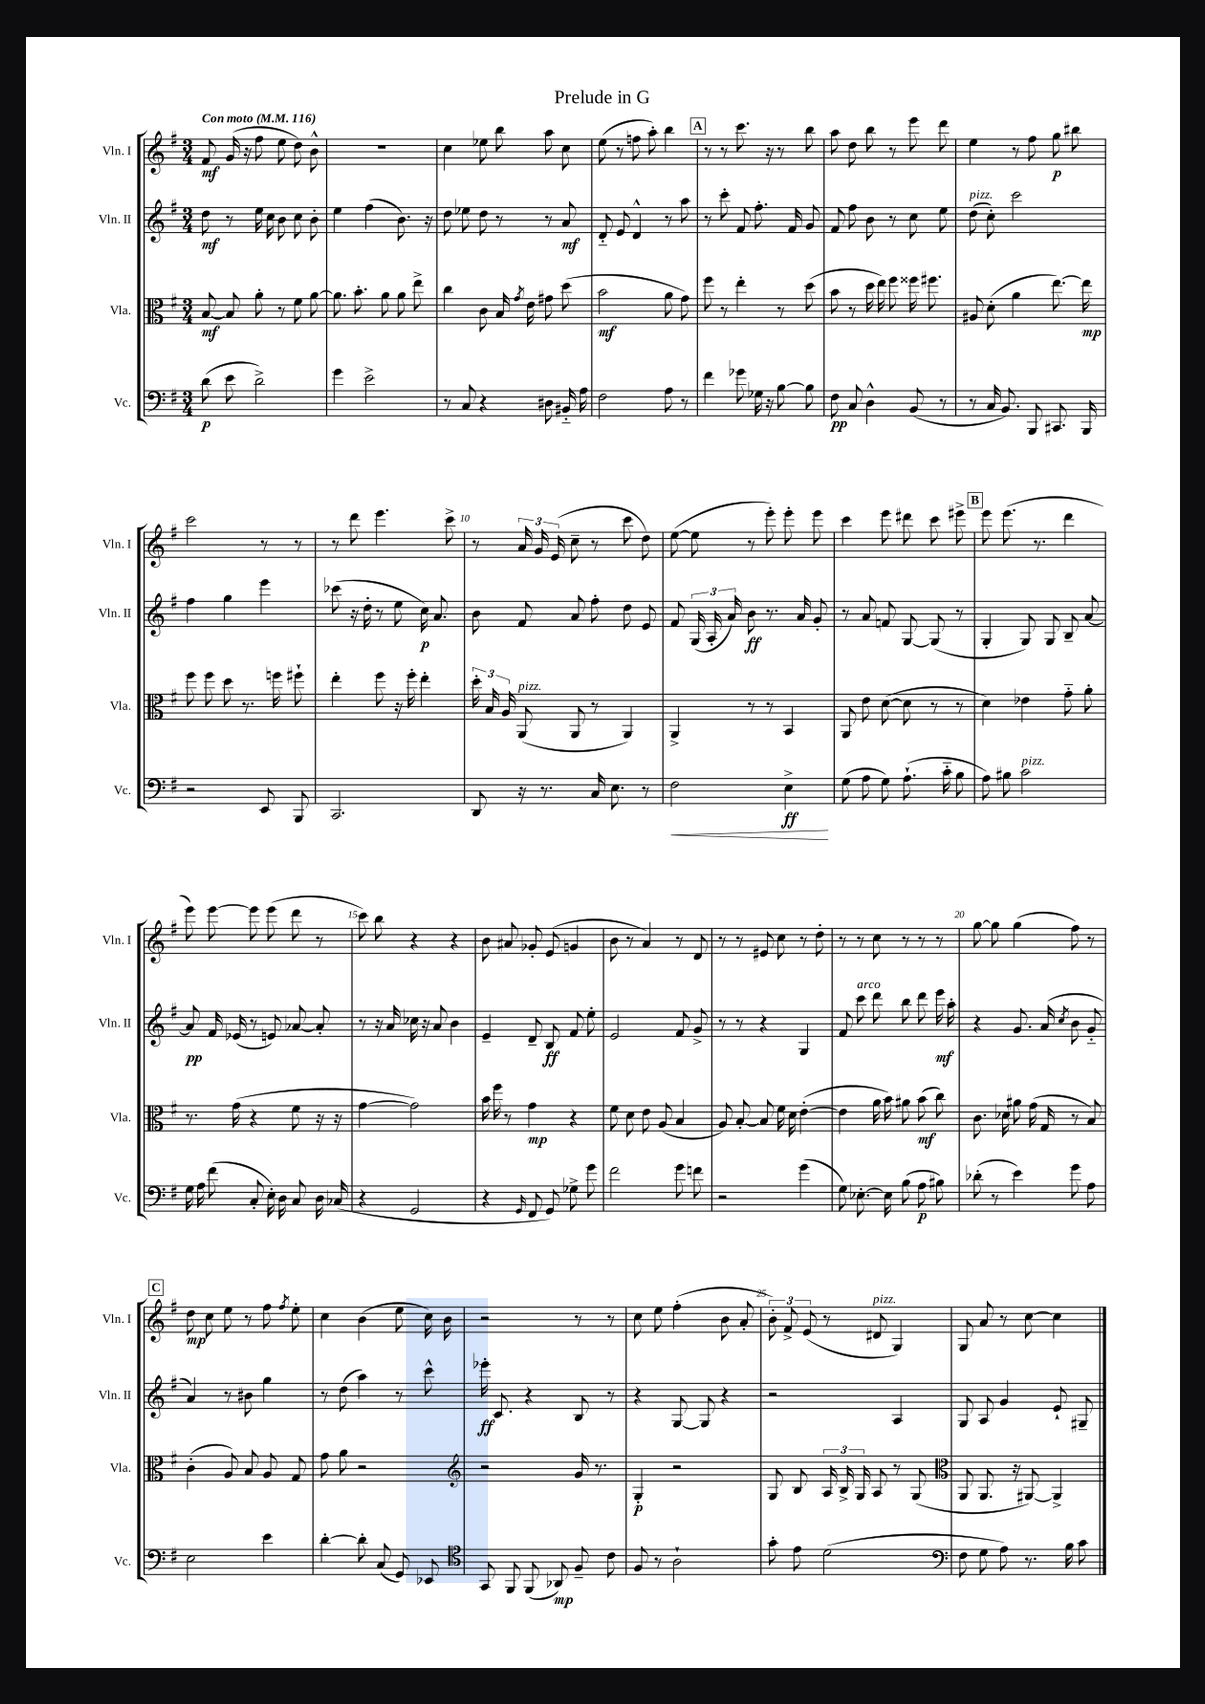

**kern	**kern	**kern	**kern
*staff4	*staff3	*staff2	*staff1
*clefF4	*clefC3	*clefG2	*clefG2
*k[f#]	*k[f#]	*k[f#]	*k[f#]
*M3/4	*M3/4	*M3/4	*M3/4
*MM116	*MM116	*MM116	*MM116
(8d	[8B	8dd	8f#
8e	8B]	8r	(16g
.	.	.	16r
2d^)	8a'	16ee	8ff#
.	.	16cc	.
.	8r	8b	8ee
.	8f#	8cc	8dd)
.	[8a	8b'	8b^^
=	=	=	=
4g	8.a]	4ee	2.r
.	8.b'	.	.
2e^	.	(4ff#	.
.	8a	.	.
.	8a	8.b)	.
.	8ee^	.	.
.	.	16r	.
=	=	=	=
8r	4cc	8dd	4cc
8C	.	8ee-	.
4r	8c	8dd	8ee-
.	16B	8r	8bb
.	8qg	.	.
.	16e	.	.
8D#	8g#	8r	8aa
16BB#'~	(8dd	8a	8cc
16A	.	.	.
=	=	=	=
2F#	2b	8d'~	(8ee
.	.	8e	8r
.	.	4d^^	8ff
.	.	.	8aa')
8A	8a	8r	4bb
8r	8g)	8aa	.
=	=	=	=
4f#	8ff#	8r	8r
.	8r	8ccc'	8r
8g-	4ee'	8f#	8.ccc
16G-	.	8.ff#'	.
16r	.	.	16r
[8B	8r	.	8r
.	.	16f#	.
8B]	(8dd	8g	8bb
=	=	=	=
8F#	8b	8f#	8aa
8C	8r	8ff#	8dd
4D^^	16dd	8b	8bb
.	16ee)	.	.
.	8ff#	8r	8r
(8BB	16ff##	8cc	8eee
.	8.ff#	.	.
8r	.	8ee	8ddd
=	=	=	=
8r	8A#	(8dd	4ee
16C	(8d'	8cc')	.
8.BB)	.	.	.
.	4a	2ccc	8r
8BBB	.	.	8ff#
8.CC#	[8.ee)	.	8gg
.	.	.	8bb#
16BBB	16ee]	.	.
=	=	=	=
2r	8ff#	4ff#	2ccc
.	8ff#	.	.
.	8dd	4gg	.
.	8.r	.	.
8EE	.	4eee	8r
.	16ff	.	.
8BBB	8ff#`	.	8r
=	=	=	=
2.CC	4ee'	(8ccc-	8r
.	.	16r	8ddd
.	.	16dd'	.
.	8ff#	8r	4.eee
.	16r	8ee	.
.	16ff#'	.	.
.	4ee'	16cc)	.
.	.	8.a	.
.	.	.	8ccc^
=	=	=	=
8DD	24dd'	8b	8r
.	24B	.	.
.	24A	.	.
16r	(8AA	8f#	24a
.	.	.	24g
8.r	.	.	.
.	.	.	(24e
.	8AA	8a	8cc~
16C	8r	8ff#'	8r
8.E	.	.	.
.	4AA)	8dd	8ccc
8r	.	8e	8dd)
=	=	=	=
2F#	4AA^	8f#	([8ee
.	.	(24G	8ee]
.	.	24A'	.
.	.	24a)	.
.	8r	8b	8r
.	8r	8.r	8eee')
4E^	4BB	.	8eee'
.	.	16a	.
.	.	8g'	8eee
=	=	=	=
(8G	8AA	8r	4ccc
8A	8e	8a	.
8G)	([8d	8f	8eee
(8.A`	8d]	[8G	8ddd#
.	8r	(8G]	8ccc
16c'~	.	.	.
8B	8r	8r	8eee#^
=	=	=	=
8A)	4d)	4G'	8eee
8B#	.	.	(8.eee
2c	4e-	8G)	.
.	.	.	8.r
.	.	8G	.
.	8g'~	8B~	4ddd
.	8a'	[8a	.
=	=	=	=
16G	8.r	8a]	8eee)
16A	.	.	.
(8f#	.	16f#	[8eee
.	(16g	(16e-	.
8C'	4r	8r	8eee]
16E')	.	8e)	(8eee
16D	.	.	.
8C	8f#	[8a-	8ddd
16D	16r	8a-']	8r
(16C-	16r	.	.
=	=	=	=
4r	[4g	8r	8ccc)
.	.	16r	8bb
.	.	16a	.
2GG	2g])	16cc-	4r
.	.	16r	.
.	.	8a	.
.	.	4b	4r
=	=	=	=
4r	16b	4e~	8b
.	16ff#	.	.
.	8r	.	8a#
16qqGG	.	.	.
8FF#	4g	8d~	8g-'
8GG)	.	8B	(8e
8G-^	4r	8f#	4g
8g	.	8ee'	.
=	=	=	=
2f#	8f#	2e	8b
.	8d	.	8r
.	8e	.	4a)
.	(8A	.	.
8g	4B	8f#	8r
8f	.	8g^	8d
=	=	=	=
2r	8A)	8r	8r
.	[8B'	8r	8r
.	8B]	4r	8e#
.	16f#	.	8cc
.	16d	.	.
(4g	([4e'	4G	8r
.	.	.	8dd'
=	=	=	=
8G)	4e]	8f#	8r
[8.E-'	.	8ccc	8r
.	16a	8ddd	8cc
16E-]	16b)	.	.
(8B	8a#	8bb	8r
8A	(8b	8ddd	8r
8B#)	8cc)	16eee	8r
.	.	16aa'	.
=	=	=	=
(8d-'	8.c	4r	[8gg
8r	.	.	8gg]
.	16d-	.	.
4e)	8a#	8.g	(4gg
.	(16g	.	.
.	16G	(16a	.
.	.	8qcc	.
8g	8r	8b	8ff#)
8A	8B)	8g'~	8r
=	=	=	=
2E	(4c'	4a)	8dd
.	.	.	8cc
.	8A)	8r	8ee
.	8B	8b#	8r
4e	8A	4gg	8ff#
.	.	.	8qff#
.	8G	.	8ee'
=	=	=	=
[4d'	8g	8r	4cc
.	8a	(8dd	.
8d']	2r	4aa)	(4b
(8C	.	.	.
8GG)	.	8r	8ee
8EE-	.	8ccc^^	16cc)
.	.	.	16b
=	=	=	=
*clefC4	*clefG2	*	*
8GG	2r	16eee-'	2r
.	.	8.c	.
8FF#	.	.	.
(8FF#	.	4r	.
8AA-)	.	.	.
8F#~	16g	8B	8r
.	8.r	.	.
8c	.	8r	8r
=	=	=	=
8F#	4G'	4r	8cc
8r	.	.	8ee
2A`	2r	[8G	(4ff#'
.	.	8G]	.
.	.	4r	8b
.	.	.	8a'
=	=	=	=
8g'	8G	2r	12b')
.	.	.	12f#^
8e	8B	.	.
.	.	.	(12e
(2d	24A	.	8r
.	24B^	.	.
.	24G	.	.
.	8A	.	8d#
.	8r	4A	4G)
.	(8G	.	.
=	=	=	=
*clefF4	*clefC3	*	*
8F#	8AA	8G	8G
8G	8.AA	8A	8a
8A)	.	4g	8r
.	16r	.	.
8.r	[8AA#)	.	[8cc
.	4AA#^]	8e`	4cc]
16B	.	.	.
8c	.	8G#~	.
==	==	==	==
*-	*-	*-	*-
